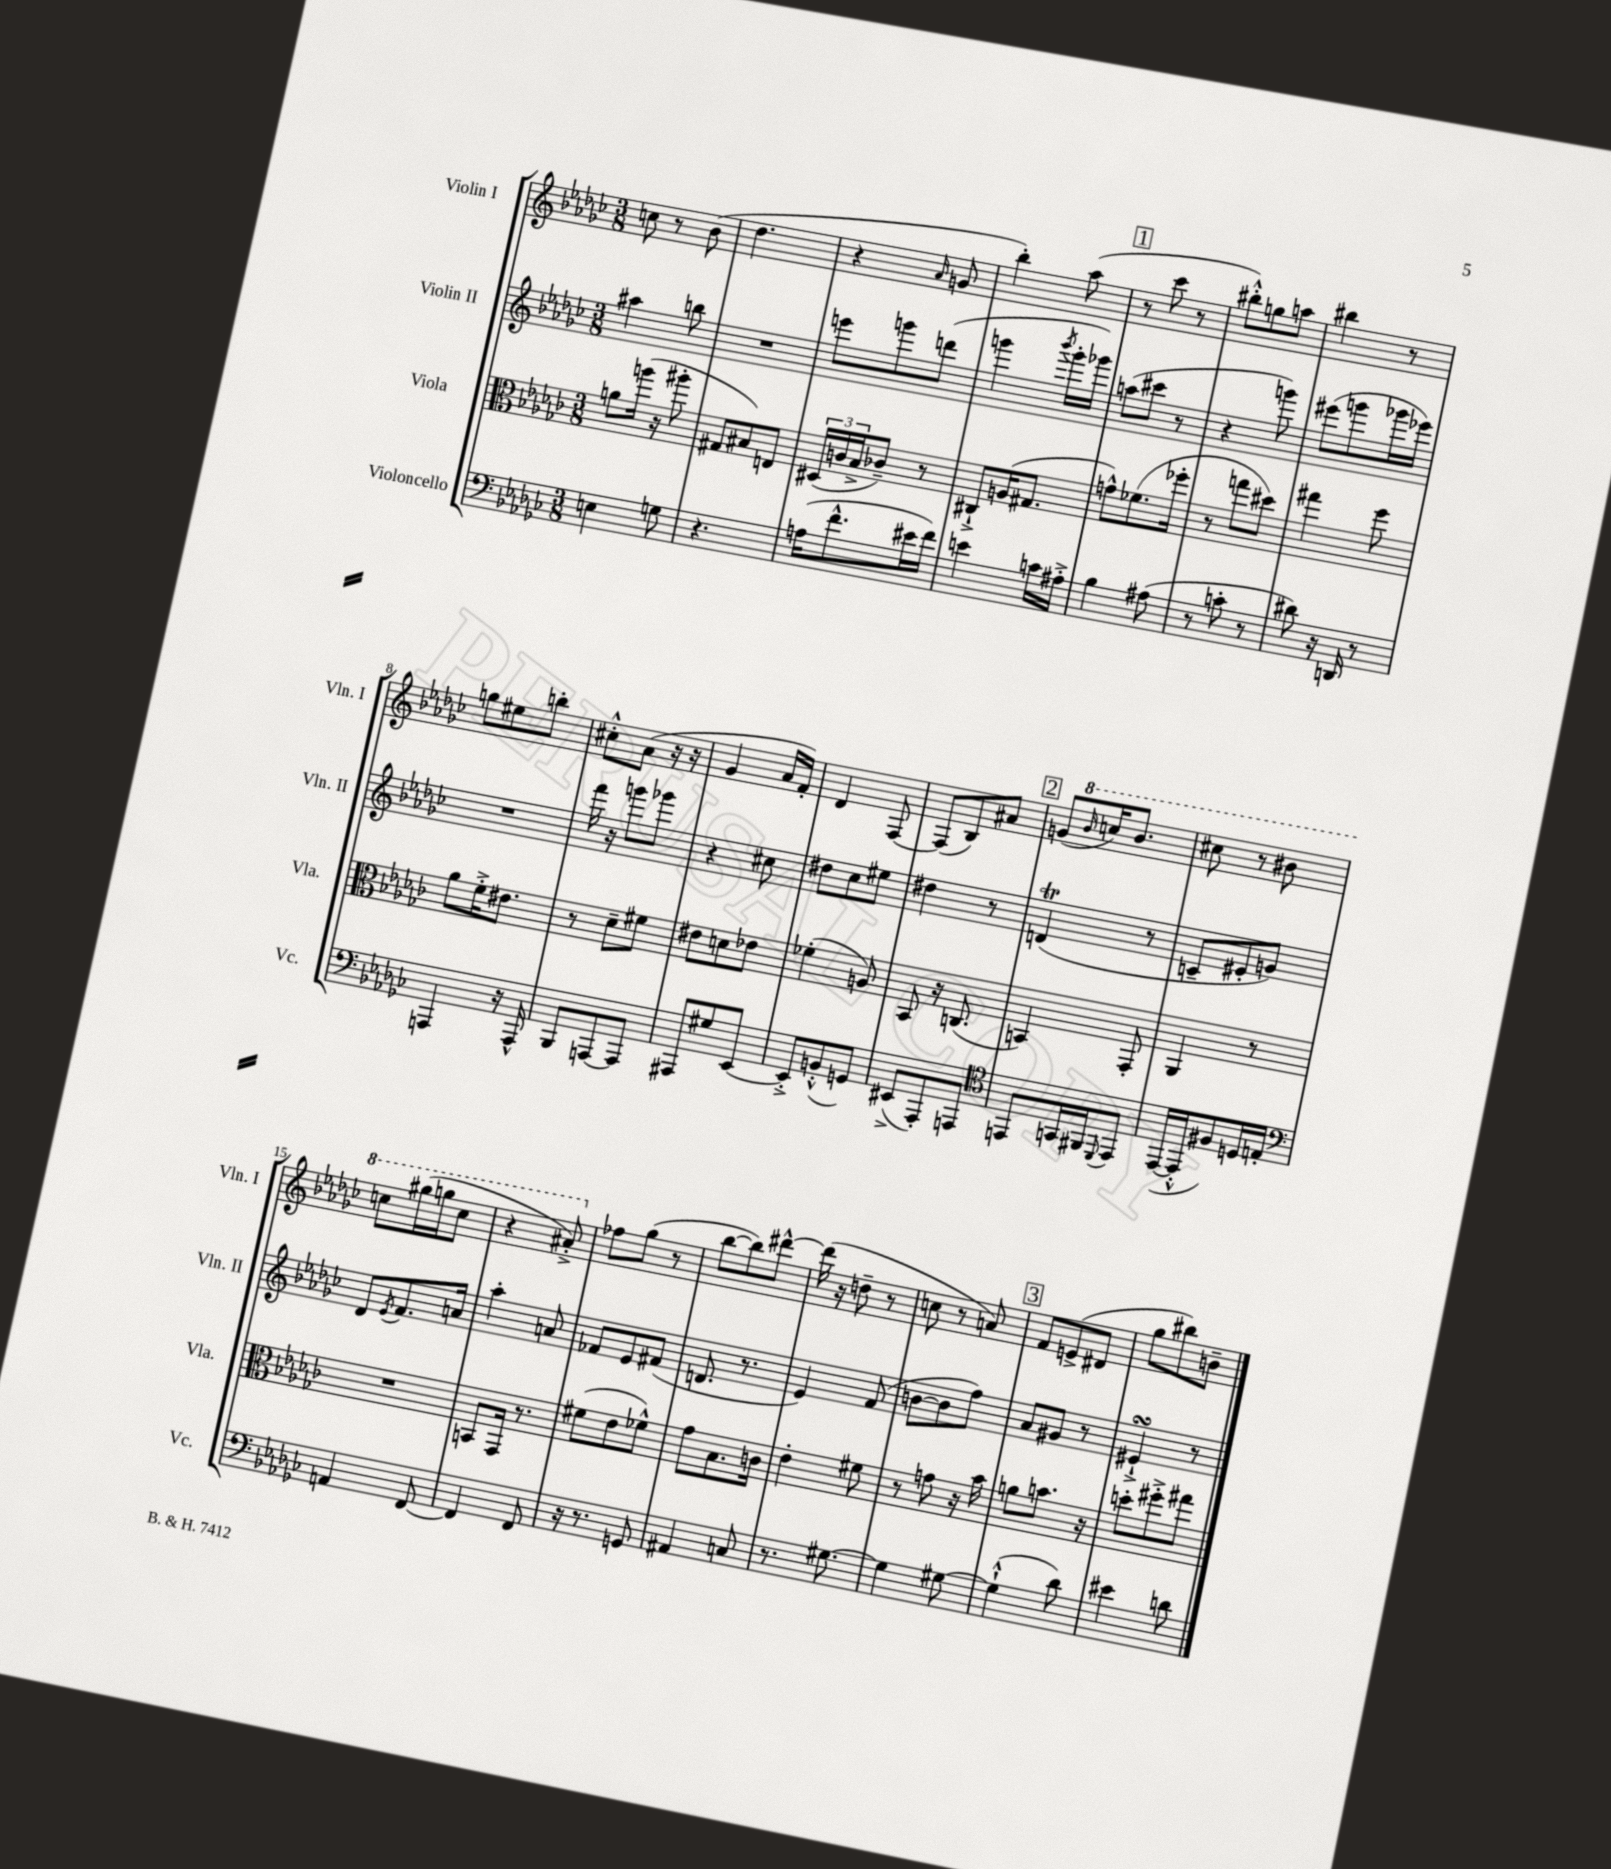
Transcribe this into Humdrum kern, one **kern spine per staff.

**kern	**kern	**kern	**kern
*staff4	*staff3	*staff2	*staff1
*clefF4	*clefC3	*clefG2	*clefG2
*k[b-e-a-d-g-c-]	*k[b-e-a-d-g-c-]	*k[b-e-a-d-g-c-]	*k[b-e-a-d-g-c-]
*M3/8	*M3/8	*M3/8	*M3/8
4E	8a	4aa#	8cc
.	(16aa	.	8r
.	16r	.	.
8G	8aa#'	8bb	(8b-
=	=	=	=
4.r	8G#	4.r	4.dd-
.	8B#)	.	.
.	8E	.	.
=	=	=	=
(16A	(24D#	8eee	4r
.	24c	.	.
8.f^^	.	.	.
.	24B-^	.	.
.	8c-~)	8ggg	.
.	.	.	16qqa-
16e#	8r	(8ddd	8g
16f)	.	.	.
=	=	=	=
4e	8C#`^	4ggg	4bb-')
.	(16A	.	.
.	8.G#	.	.
.	.	8qbbb-	.
16c	.	16ggg'	(8aa-
16A#'^	.	16ggg-)	.
=	=	=	=
4B-	8g^^)	(8aa	8r
.	(8.f-	8ccc#	8ccc-
(8A#	.	8r	8r
.	16ff-'	.	.
=	=	=	=
8r	8r	4r	8bb#'^^)
8c'	8gg	.	8gg
8r	8dd#)	8ggg)	8aa
=	=	=	=
8d#)	4gg#	(8eee#	4bb#
16r	.	8ggg	.
16DD	.	.	.
8r	8ff	16ggg-	8r
.	.	16eee-)	.
=	=	=	=
4AAA	8a-	4.r	8gg
.	16f'^	.	8ee#
.	8.e#	.	.
16r	.	.	8bb'
16AAA^^	.	.	.
=	=	=	=
8BBB-	8r	16fff	8cc#'^^
.	.	16r	.
[8AAA	8d-~	8ggg	(8a-
8AAA]	8f#	8ggg-	16r
.	.	.	16r
=	=	=	=
8AAA#	8e#	4r	4g-
8G#	8d	.	.
[8EE-	8e-	8cc#	16a-
.	.	.	16f')
=	=	=	=
8EE-'^]	(4f-'	8dd#	4d-
(8BB'^^	.	8cc-	.
8GG)	8A)	8ee#	[8F
=	=	=	=
(8EE#^	8BB-	4dd#	(8F]
8AAA-')	16r	.	8B-)
.	(8.C	.	.
8AAA	.	8r	8a#
=	=	=	=
*clefC4	*	*	*
8EE	4BB)	(4d	(8g
.	.	.	16qqbb-
16GG	.	.	16ccc)
16FF#	.	.	8.bb-
8qqDD-	.	.	.
8EE	8GG-'	8r	.
=	=	=	=
([16EE-	4AA-	8c~	8ccc#
16EE-'^^]	.	.	.
8F#)	.	8e#'	8r
16D	8r	8g)	8bb#
16E'	.	.	.
=	=	=	=
*clefF4	*	*	*
4AA	4.r	8d-	8ccc
.	.	8qe-	.
.	.	8.f	(16ggg#
.	.	.	16ggg
[8FF	.	.	8ccc
.	.	16a	.
=	=	=	=
4FF]	8BB	4aa-'	4r
.	16GG-	.	.
.	8.r	.	.
8FF	.	8a	8aa#'^)
=	=	=	=
16r	(8f#	8f-	8ff-
8.r	.	.	.
.	8e-	8e-	(8gg-
8GG	8f-^^)	(8f#	8r
=	=	=	=
4AA#	8g-	8.d	[8bb-
.	8.B-	.	8bb-])
.	.	8.r	.
8C	.	.	[8ddd#^^
.	16c	.	.
=	=	=	=
8.r	4e-'	4e-)	(16ddd#]
.	.	.	16r
.	.	.	8dd~
[8.G#	.	.	.
.	8f#	(8f	8r
=	=	=	=
4G#]	8r	[8b	8cc
.	8g	8b]	8r
[8G#	16r	8ff)	8a)
.	16b-	.	.
=	=	=	=
(4G#`^^]	8a	8a-	8f
.	8.b	8g#	(8e^
8d-)	.	8r	8d#
.	16r	.	.
=	=	=	=
4e#	8dd'	4e#`^	8gg-
.	8ff#'^	.	8bb#)
8d	8gg#	8r	8b~
==	==	==	==
*-	*-	*-	*-
